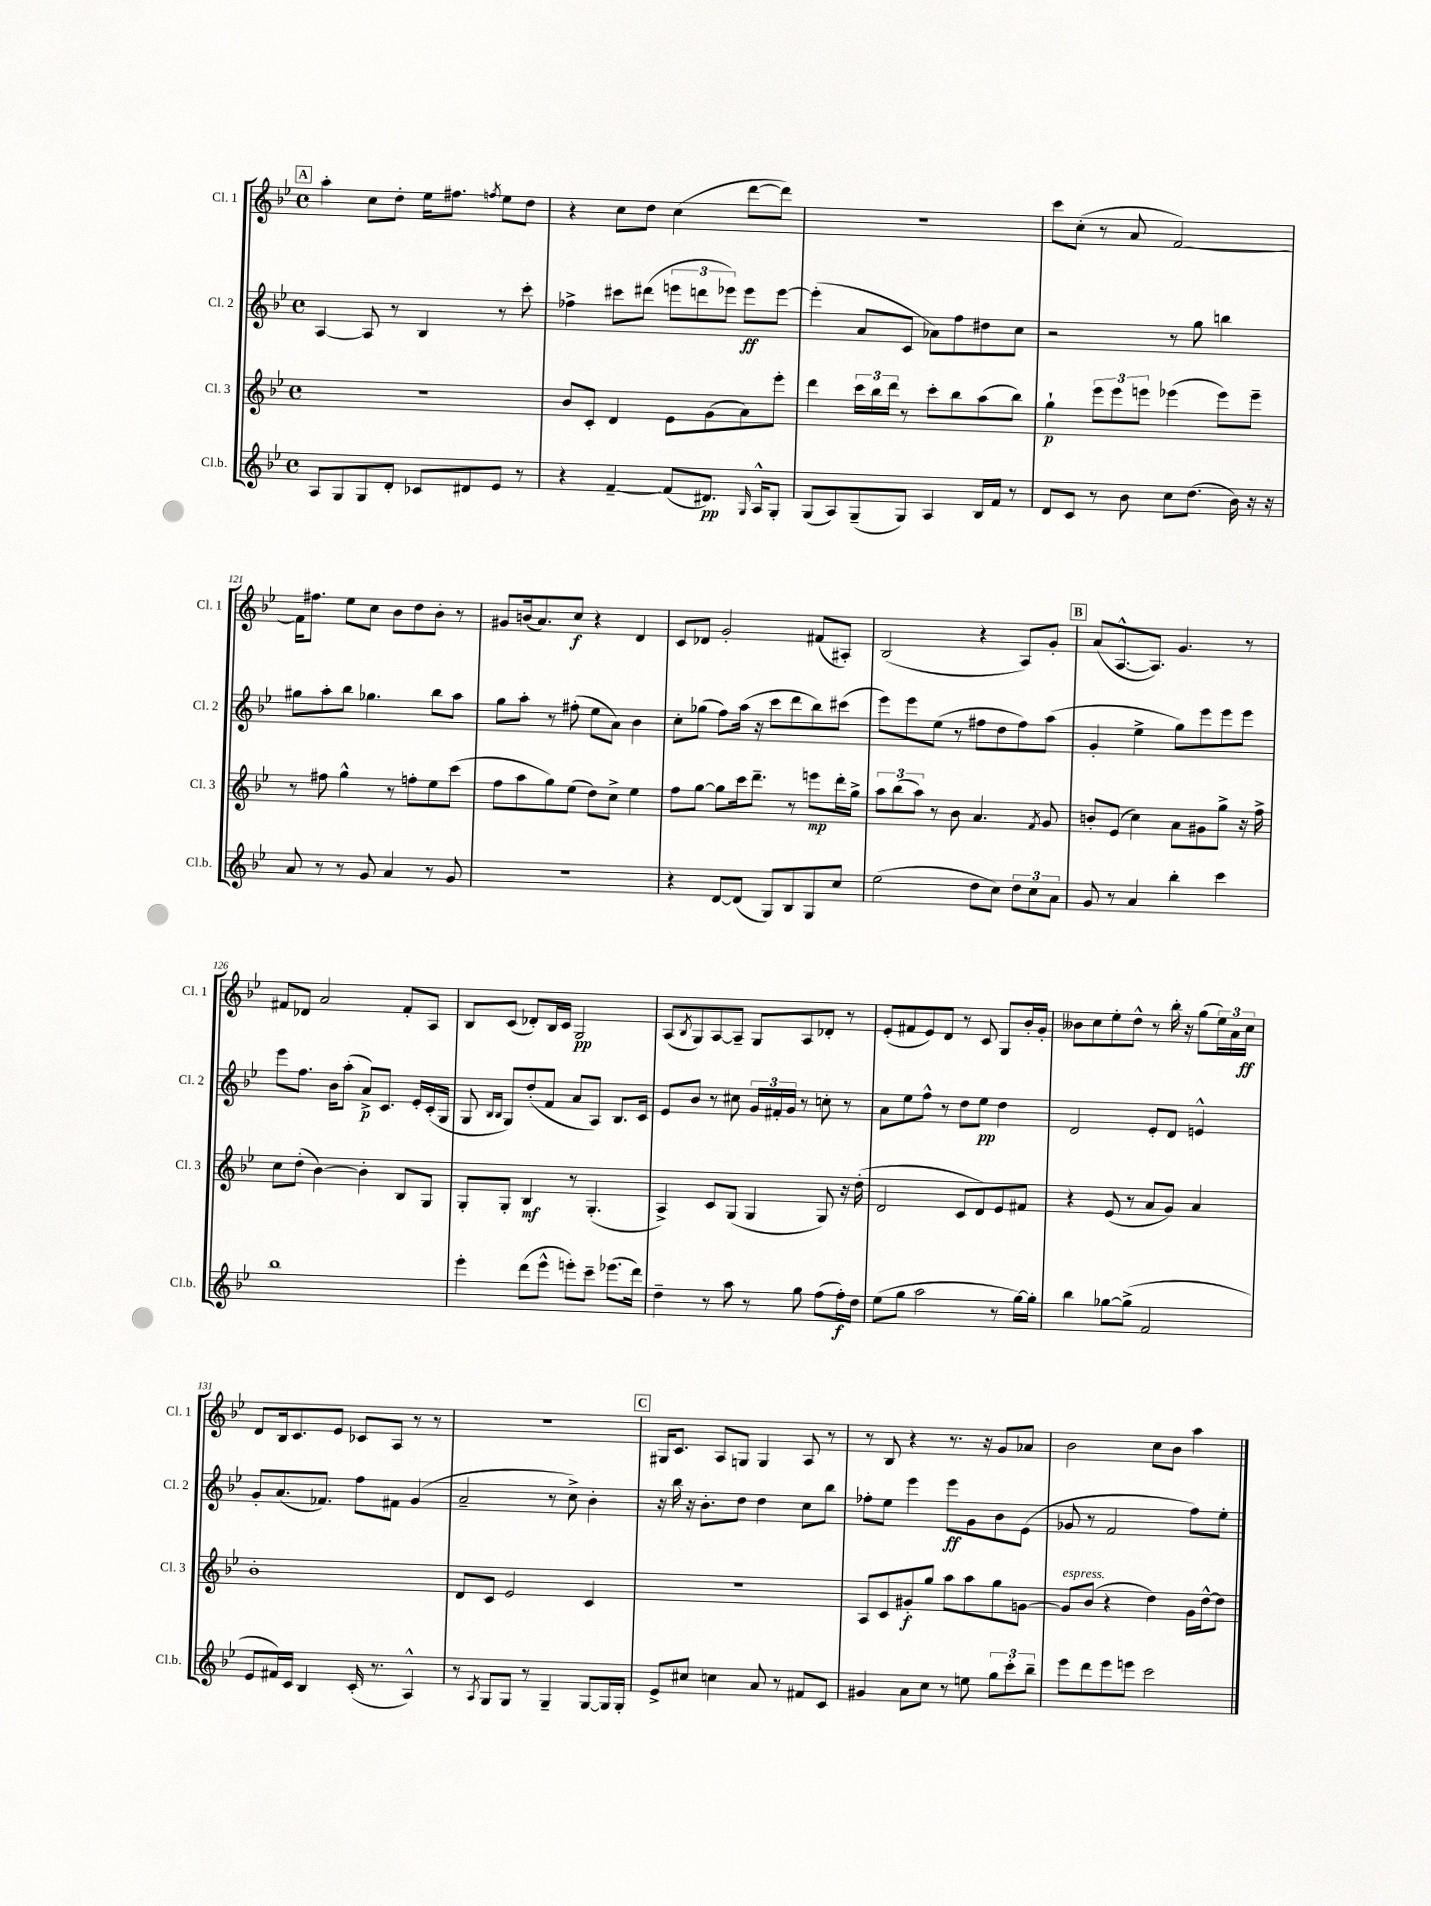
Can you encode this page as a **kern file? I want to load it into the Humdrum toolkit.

**kern	**kern	**kern	**kern
*staff4	*staff3	*staff2	*staff1
*clefG2	*clefG2	*clefG2	*clefG2
*k[b-e-]	*k[b-e-]	*k[b-e-]	*k[b-e-]
*M4/4	*M4/4	*M4/4	*M4/4
*met(c)	*met(c)	*met(c)	*met(c)
8A	1r	[4A	4aa'
8G	.	.	.
8G	.	8A]	8cc
8d'	.	8r	8dd'
8c-	.	4B-	16ee-
.	.	.	8.ff#
8d#	.	.	.
.	.	.	8qff
8e-	.	8r	8ee-
8r	.	8ccc'	8dd
=	=	=	=
4r	8b-	4ff-^	4r
.	8c'	.	.
[4f~	4d	8ccc#	8cc
.	.	(8ddd#	8dd
(8f]	8e-	12eee	(4cc
.	.	12ddd	.
8.d#)	(8g	.	.
.	.	12eee-)	.
.	8a)	8eee-	[8ddd
16qqG	.	.	.
16A^^	.	.	.
8G'	8eee-'	[8eee-	8ddd])
=	=	=	=
(8G	4ddd	(4eee-']	1r
8A)	.	.	.
(8G~	24ccc	8a	.
.	24bb-	.	.
.	24ddd	.	.
8G)	8r	8c	.
4A	8ccc'	8a-)	.
.	8bb-	8ff	.
16B-	(8aa	8dd#	.
16f	.	.	.
8r	8bb-)	8cc	.
=	=	=	=
8d	4gg`	2r	8ccc
8c	.	.	(8cc'
8r	12eee-	.	8r
.	12eee-	.	.
8b-	.	.	8a
.	12eee	.	.
8cc	(4eee-	8r	[2f)
(8.dd	.	8gg	.
.	8eee-)	4bb	.
16b-)	.	.	.
16r	8eee-~	.	.
16r	.	.	.
=	=	=	=
8a	8r	8gg#	16f]
.	.	.	8.ff#
8r	8ff#	8aa'	.
8r	4gg^^	8bb-	8ee-
8g	.	4.gg-	8cc
4a	8r	.	8b-
.	8ff'	.	8dd
8r	8ee-	8bb-	8b-'
8g	(8ccc	8aa	8r
=	=	=	=
1r	8ff	8gg	8g#
.	8aa	8aa'	(16b
.	.	.	8.a)
.	8gg)	8r	.
.	(8ee-	(8ff#'	8cc
.	8dd)	8ee-	4r
.	8cc^	8a)	.
.	4ee-	4b-	4d
=	=	=	=
4r	8ff	8cc'	8c
.	[8gg	(8gg-	8d-
[8d	8gg]	8ff)	2g'
(8d]	16ccc	(16aa	.
.	8.ddd~	16r	.
8G)	.	8ccc	.
8B-	8r	8ddd	.
8G	8eee	8bb-)	(8f#
8cc	16ddd'	(8ccc#	8A#')
.	16gg^	.	.
=	=	=	=
(2ee-	12aa	8eee-)	(2B-
.	(12bb-	.	.
.	.	8eee-	.
.	12aa)	.	.
.	8r	(8ee-	.
.	8b-	8r	.
8dd	4.a	8ff#	4r
8cc)	.	8dd	.
12dd	.	8ff#)	8A)
12cc	.	.	.
.	8qf	.	.
.	8g	(8aa	8g'
12a	.	.	.
=	=	=	=
8g	8b'	4g'	(8a
8r	(8e-	.	[8.A^^
4a	4cc)	4ee-^	.
.	.	.	8.A])
4bb-'	8a	8gg)	4.g
.	8g#	8eee-	.
4ccc	8gg^	8eee-	.
.	16r	8eee-	8r
.	16ff^	.	.
=	=	=	=
1bb-	8cc	8eee-	8f#
.	(8dd'	8.ff	8d-
.	[4b-)	.	2a
.	.	16b-	.
.	.	(8aa'	.
.	4b-']	8a^)	.
.	.	8.c	.
.	8B-	.	8f#'
.	.	16e-'	.
.	8G	(16c'	8A
.	.	16G	.
=	=	=	=
4eee-'	8G'	8G	8B-
.	.	16qqB-	.
.	.	16qqB-	.
.	8G'	8G)	(8c
(8ddd	4B-	(8dd'	8d-')
8eee-^^	.	8f	16B-
.	.	.	16c
8eee')	8r	8a	2G
8ccc~	(4.G'	8A)	.
(8.eee-	.	8.B-	.
16ddd)	.	16c	.
=	=	=	=
4dd~	4A^)	8e-	(8A
.	.	.	8qB-
.	.	8b-	8G)
8r	8c	8r	[8A
8aa	(8G	8cc#	8A~]
8r	4G	24g	8G
.	.	24f#'	.
.	.	24g	.
8gg	.	8r	8A
(8ff	8G)	8cc'	8d-'
16ff')	16r	8r	8r
16dd	(16dd'	.	.
=	=	=	=
(8ee-	2d	8a	(8e-'
8gg	.	8ee-	8f#
2aa	.	8ff^^	8e-)
.	.	8r	8d
.	8c	8dd	8r
.	8d)	8ee-	8c
8r	8e-	4dd	8G
[16gg)	8f#	.	16b-'
16gg']	.	.	16g'
=	=	=	=
4bb-	4r	2d	8b--
.	.	.	8cc
[8gg-	(8e-	.	8ee-'
(8gg-^]	8r	.	8dd^^
2f	8a	8e-'	8r
.	8g)	8d	16bb-'
.	.	.	16r
.	4a	4e^^	(8gg
.	.	.	24ee-)
.	.	.	24a
.	.	.	24cc
=	=	=	=
8e-	1b-'	8g'	8d
16f#)	.	(8.a	16B-
16c	.	.	8.c
4B-	.	.	.
.	.	8.f-)	.
.	.	.	8e-
(16c'	.	8ff	8c-
8.r	.	.	.
.	.	8f#	8A
4A^^)	.	(4g	8r
.	.	.	8r
=	=	=	=
8r	8d	2a~	1r
8qA	.	.	.
8G	8c	.	.
8G	2e-	.	.
8r	.	.	.
4G~	.	8r	.
.	.	8cc^)	.
[8G	4c	4b-'	.
16G]	.	.	.
16G'	.	.	.
=	=	=	=
8e-^	1r	16r	16G#
.	.	16bb-	8.c
8cc#	.	16r	.
.	.	8.b-'	.
4cc	.	.	8A
.	.	8dd	8G
8a	.	4dd	4G
8r	.	.	.
8f#	.	8cc	8A
8c	.	8bb-	8r
=	=	=	=
4g#	8A	8ff-'	8r
.	8c	8ee-	8B-
8a	8g#'	4eee-	4r
8cc	8gg	.	.
8r	8aa	8eee-	8.r
8ee	8aa	8g	.
.	.	.	16r
12gg	8gg	8b-	8g
12ccc'	.	.	.
.	[8g	(8e-	8a-
12bb-~	.	.	.
=	=	=	=
8eee-	8g]	8g-	2b-
8ddd	(8b-	8r	.
8eee-	4r	2f	.
8eee	.	.	.
2ccc	4dd)	.	8cc
.	.	.	8b-
.	16g	8ff)	4aa
.	[16dd^^	.	.
.	8dd]	8ee-'	.
==	==	==	==
*-	*-	*-	*-
